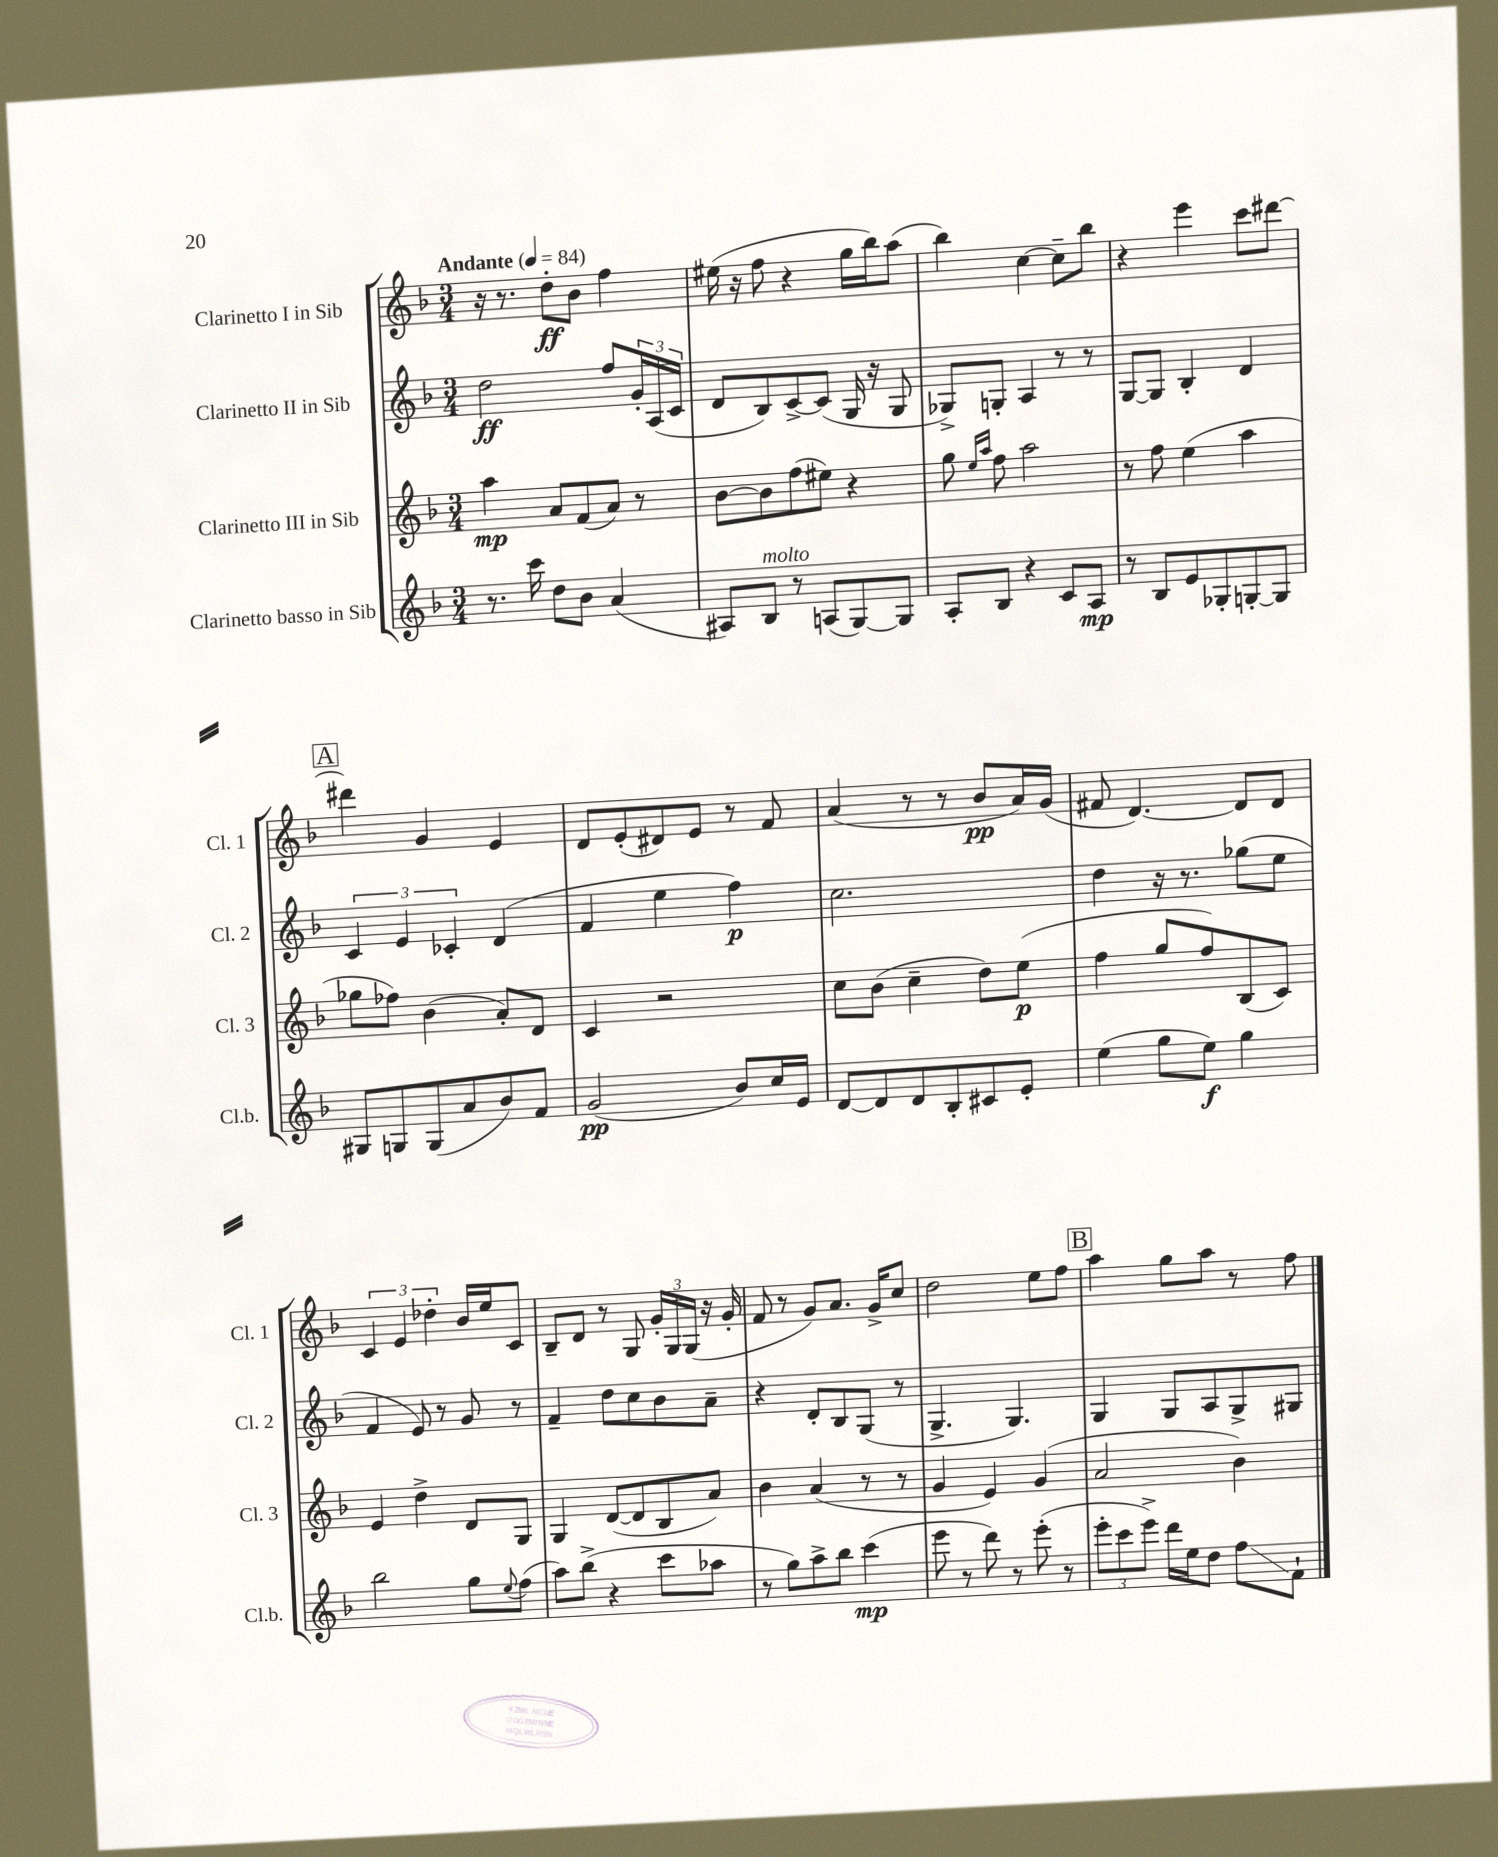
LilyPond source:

<<
\new StaffGroup <<
\new Staff = "s0" \with { instrumentName = "Clarinetto I in Sib" shortInstrumentName = "Cl. 1" } {
    \clef treble \key f \major \numericTimeSignature \time 3/4 \tempo "Andante" 4 = 84
    r16 r8. d''8-.\ff bes'8 f''4 |
    eis''16( r16 f''8 r4 g''16 bes''16) a''8( |
    bes''4) c''4~ c''8-- bes''8 |
    r4 e'''4 c'''8 dis'''8~ |
    \mark \markup { \box "A" } dis'''4 g'4 e'4 |
    d'8 e'8-.( dis'8) e'8 r8 f'8 |
    a'4( r8 r8 bes'8\pp a'16) g'16( |
    fis'8 d'4.~) d'8 d'8 |
    \tuplet 3/2 { c'4 e'4 des''4-. } bes'16 e''16 c'8 |
    bes8-- d'8 r8 g8 \tuplet 3/2 { g'16-. g16 g16( } r16 g'16-. |
    f'8 r8 g'8) a'8. g'16-> c''8 |
    d''2 e''8 f''8 |
    \mark \markup { \box "B" } a''4 g''8 a''8 r8 f''8 \bar "|." |
}
\new Staff = "s1" \with { instrumentName = "Clarinetto II in Sib" shortInstrumentName = "Cl. 2" } {
    \clef treble \key f \major \numericTimeSignature \time 3/4
    d''2\ff f''8 \tuplet 3/2 { g'16-. a16( c'16 } |
    d'8 bes8) c'8~-> c'8( g16 r16 g8 |
    ges8->) g8-. a4 r8 r8 |
    g8~ g8 bes4-. d'4 |
    \mark \markup { \box "A" } \tuplet 3/2 { c'4 e'4 ces'4-. } d'4( |
    f'4 e''4 f''4\p) |
    c''2. |
    d''4 r16 r8. ges''8( e''8 |
    f'4 e'8) r8 g'8 r8 |
    f'4-- d''8 c''8 bes'8 a'8-- |
    r4 d'8-. bes8 g8( r8 |
    g4.-> g4.) |
    \mark \markup { \box "B" } g4 g8 a8 g8-> gis8 \bar "|." |
}
\new Staff = "s2" \with { instrumentName = "Clarinetto III in Sib" shortInstrumentName = "Cl. 3" } {
    \clef treble \key f \major \numericTimeSignature \time 3/4
    a''4\mp a'8 f'8( a'8) r8 |
    bes'8~ bes'8 f''8( eis''8) r4 |
    g''8 \grace { e''16 a''16 } f''8 a''2 |
    r8 f''8 e''4( a''4 |
    \mark \markup { \box "A" } ges''8 fes''8) bes'4( a'8-.) d'8 |
    c'4 r2 |
    c''8 bes'8( c''4-- d''8) e''8\p( |
    f''4 g''8 f''8) bes8( c'8) |
    e'4 d''4-> d'8 g8 |
    g4 d'8~( d'8 bes8 a'8) |
    bes'4 a'4( r8 r8 |
    g'4 e'4) g'4( |
    \mark \markup { \box "B" } a'2 bes'4) \bar "|." |
}
\new Staff = "s3" \with { instrumentName = "Clarinetto basso in Sib" shortInstrumentName = "Cl.b." } {
    \clef treble \key f \major \numericTimeSignature \time 3/4
    r8. c'''16 d''8 bes'8 a'4( |
    ais8) bes8^\markup { \italic "molto" } r8 a8( g8~) g8 |
    a8-. bes8 r4 c'8 a8\mp |
    r8 bes8 e'8 ges8-. g8~-. g8 |
    \mark \markup { \box "A" } gis8 g8 g8( a'8 bes'8) f'8 |
    g'2\pp( bes'8) c''16 e'16 |
    d'8~ d'8 d'8 bes8-. cis'8 e'8-. |
    e''4( g''8 e''8\f) g''4 |
    bes''2 g''8 \appoggiatura { e''8 } f''8( |
    a''8) bes''8->( r4 c'''8 aes''8 |
    r8 g''8) a''8-> bes''8 c'''4\mp( |
    e'''8 r8 d'''8) r8 e'''8-.( r8 |
    \mark \markup { \box "B" } \tuplet 3/2 { e'''8-. c'''8 e'''8->) } d'''16 e''16 d''8 f''8\glissando f'8-! \bar "|." |
}
>>
>>
\layout { \context { \Score \remove "Bar_number_engraver" } }
